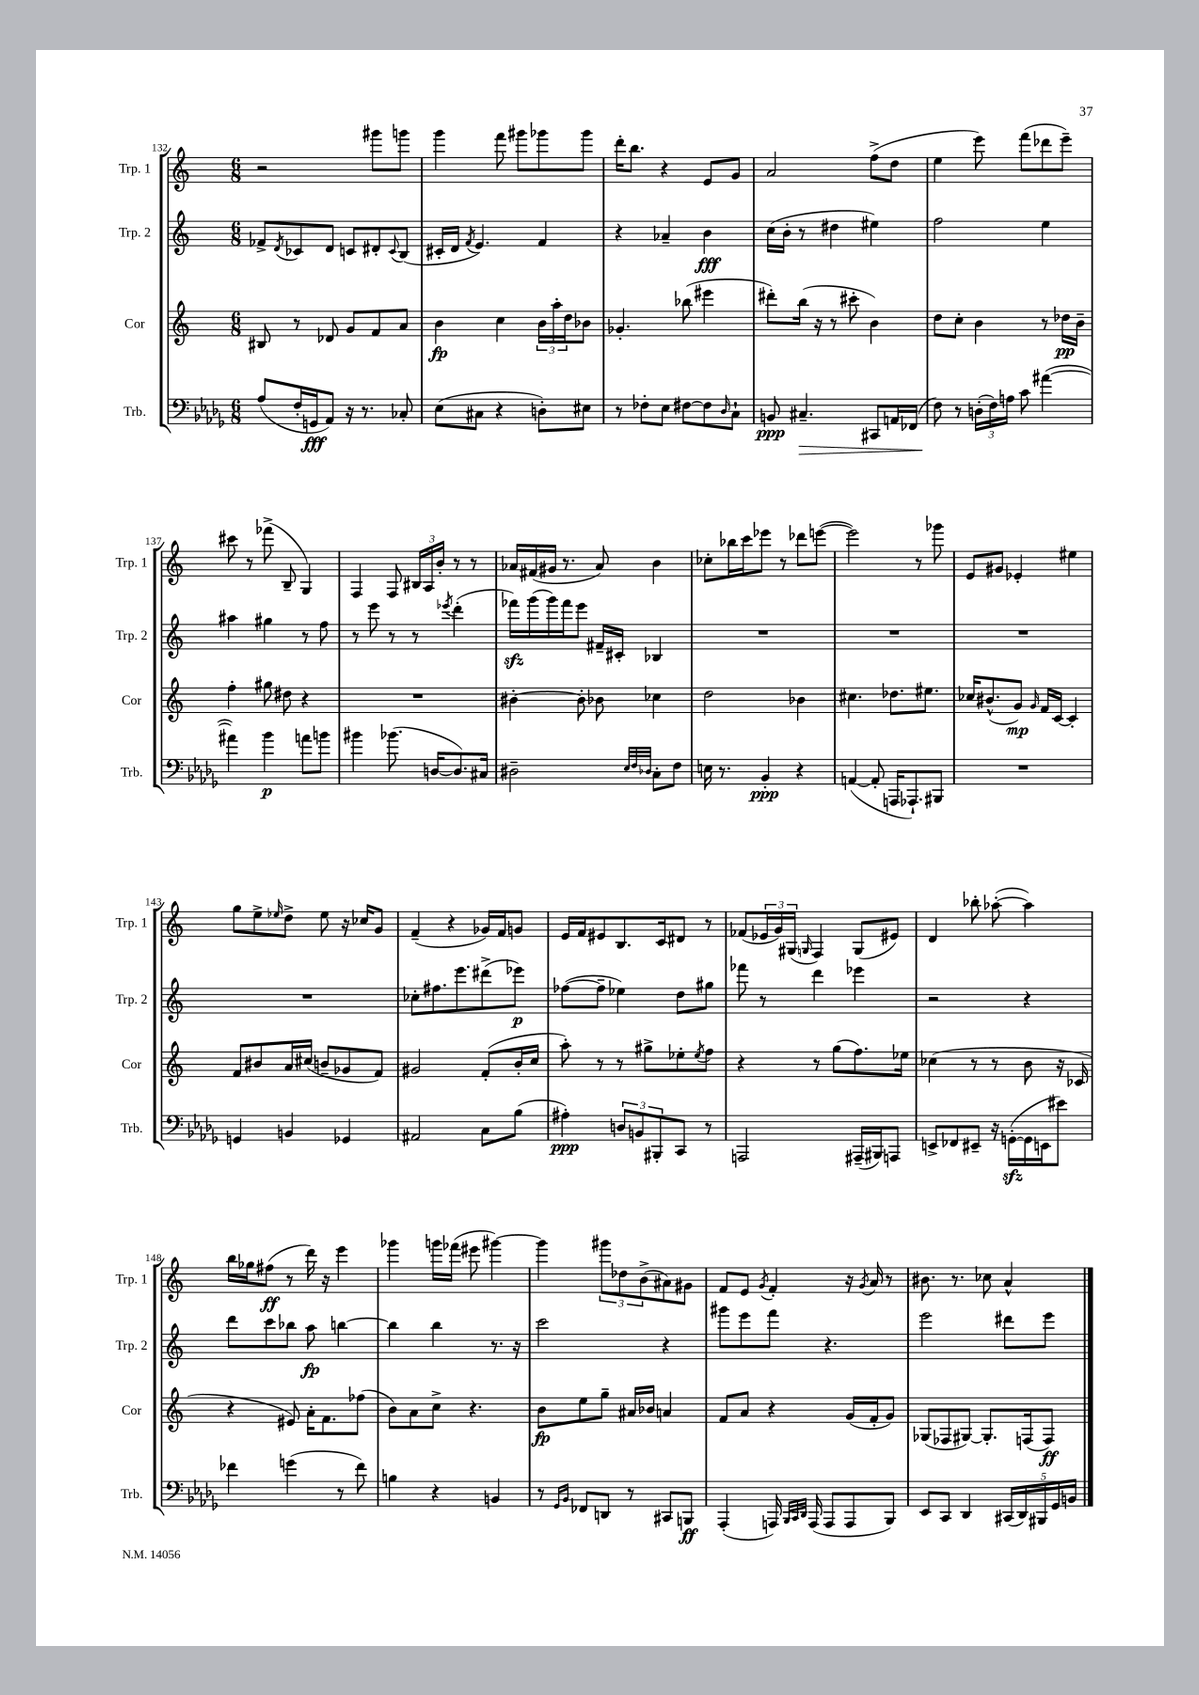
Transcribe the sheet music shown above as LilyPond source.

<<
\new StaffGroup <<
\new Staff = "s0" \with { instrumentName = "Trp. 1" shortInstrumentName = "Trp. 1" } {
    \clef treble \key c \major \numericTimeSignature \time 6/8
    r2 gis'''8 g'''8 |
    g'''4 f'''8 gis'''8 ges'''8 ges'''8 |
    d'''16-. b''8. r4 e'8 g'8 |
    a'2 f''8->( d''8 |
    e''4 e'''8) f'''8( des'''8 e'''8--) |
    cis'''8 r8 fes'''8->( b8-- g4) |
    f4 f8 \tuplet 3/2 { bis16 a16 b'16-. } r8 r8 |
    aes'16 fis'16( gis'16 r8. aes'8) b'4 |
    ces''8-. bes''16 c'''16 ees'''8 r8 des'''8 e'''8~( |
    e'''2) r8 ges'''8 |
    e'8 gis'8 ees'4-. eis''4 |
    g''8 e''8-> \grace { ees''16 } d''8-> ees''8 r16 ces''16 g'8 |
    f'4--( r4 ges'16) f'16 g'8 |
    e'16 f'16 eis'8 b8. c'16 dis'8 r8 |
    fes'8( \tuplet 3/2 { ees'16 g'16) gis16( } \grace { g16 } f4) g8( eis'8) |
    d'4 bes''8-. aes''8~-.( aes''4) |
    b''16 ges''16 fis''8\ff( r8 d'''16) r16 e'''4 |
    ges'''4 g'''16 fes'''16( eis'''8 gis'''4~) |
    gis'''4 \tuplet 3/2 { gis'''8 des''8 b'8->( } ais'8) gis'8 |
    f'8 e'8 \acciaccatura { g'8 } f'4-. r16 \acciaccatura { g'8 } a'16 r8 |
    bis'8. r8. ces''8 a'4-^ \bar "|." |
}
\new Staff = "s1" \with { instrumentName = "Trp. 2" shortInstrumentName = "Trp. 2" } {
    \clef treble \key c \major \numericTimeSignature \time 6/8
    fes'8-> \acciaccatura { d'8 } ces'8 d'8 c'8 dis'8-. \appoggiatura { c'8 } b8( |
    cis'16-. d'16 \acciaccatura { f'8 } e'4.) f'4 |
    r4 aes'4-- b'4\fff |
    c''16( b'16-. r8 dis''4 eis''4) |
    f''2 e''4 |
    ais''4 gis''4 r8 f''8 |
    r8 e'''8 r8 r8 \acciaccatura { ees'''8 } d'''4-.( |
    fes'''16\sfz) g'''16( g'''16) fes'''16 e'''8 fis'16-- cis'16-. bes4 |
    R2. |
    R2. |
    R2. |
    R2. |
    ces''8-. fis''8. e'''8. dis'''8->( ees'''8\p) |
    fes''8~( fes''8-- ees''4) d''8 gis''8 |
    fes'''8 r8 d'''4 ees'''4 |
    r2 r4 |
    d'''8 c'''8 bes''8 a''8\fp b''4~ |
    b''4 b''4 r8. r16 |
    c'''2 r4 |
    gis'''8 e'''8 f'''8 r4. |
    e'''2 dis'''8 e'''8 \bar "|." |
}
\new Staff = "s2" \with { instrumentName = "Cor" shortInstrumentName = "Cor" } {
    \clef treble \key c \major \numericTimeSignature \time 6/8
    bis8 r8 des'8 g'8 f'8 a'8 |
    b'4\fp c''4 \tuplet 3/2 { b'16 a''16-. d''16 } bes'8 |
    ges'4.-. bes''8( eis'''4 |
    dis'''8-.) b''16( r16 r8 cis'''8-. b'4) |
    d''8 c''8-. b'4 r8 des''16\pp b'16-- |
    f''4-. gis''8 dis''8 r4 |
    R2. |
    bis'4~-. bis'8-. bes'8 ces''4 |
    d''2 bes'4 |
    cis''4. des''8. eis''8. |
    ces''16 bis'8.-^( g'8\mp) \grace { g'16 } f'16 c'16~ c'4-. |
    f'8 bis'8 a'16 cis''16( b'8-- ges'8 f'8) |
    gis'2 f'8-.( b'16-. c''16 |
    a''8-.) r8 r8 gis''8-> ees''8-. \acciaccatura { ees''8 } f''8 |
    r4 r8 g''8( f''8.) ees''16 |
    ces''4( r8 r8 b'8 r16 ces'16 |
    r4 eis'8) a'16-. f'8. fes''8( |
    b'8) a'8 c''8-> r4. |
    b'8\fp e''8 g''8-- ais'16 bes'16 a'4 |
    f'8 a'8 r4 g'16( f'16-. g'8) |
    ges8( fes8 gis8~) gis8.-. f16( f8\ff) \bar "|." |
}
\new Staff = "s3" \with { instrumentName = "Trb." shortInstrumentName = "Trb." } {
    \clef bass \key des \major \numericTimeSignature \time 6/8
    aes8( f16-. g,16\fff aes,8) r16 r8. ces8-. |
    ees8( cis8 r4 d8-.) eis8 |
    r8 fes8-. ees8 fis8~ fis8 \grace { des16 } c8-! |
    b,8\ppp cis4.--\> cis,8 a,16 fes,16( |
    f8\!) r8 \tuplet 3/2 { d16-.( f16) a16 } c'8 ais'4~( |
    ais'4) bes'4\p a'8 b'8 |
    bis'4 bes'8.( d16~ d8.) cis16 |
    dis2-- \grace { ees32 f32 des32 } c8-. f8 |
    e16 r8. bes,4-.\ppp r4 |
    a,4~( a,8-. a,,16 aes,,8.-!) bis,,8 |
    R2. |
    g,4 b,4 ges,4 |
    ais,2 c8 bes8( |
    ais4-.\ppp) \tuplet 3/2 { d8 b,8 bis,,8-. } c,8 r8 |
    a,,2 ais,,16--( bis,,16) a,,8 |
    e,8-> fes,8 eis,8-- r16 g,16~-.\sfz( g,16 e,16 eis'8) |
    fes'4 g'4( r8 fes'8) |
    b4 r4 b,4 |
    r8 \grace { ges,16 bes,16 } fes,8 d,8 r8 cis,8 b,,8\ff |
    aes,,4-.( a,,16) \grace { bes,,32 c,32 des,32 } a,,16( a,,8 a,,8 bes,,8) |
    ees,8 c,8 des,4 \tuplet 5/4 { cis,16( des,16) bis,,16 ges,16 b,16 } \bar "|." |
}
>>
>>
\layout { \context { \Score currentBarNumber = #132 } }
